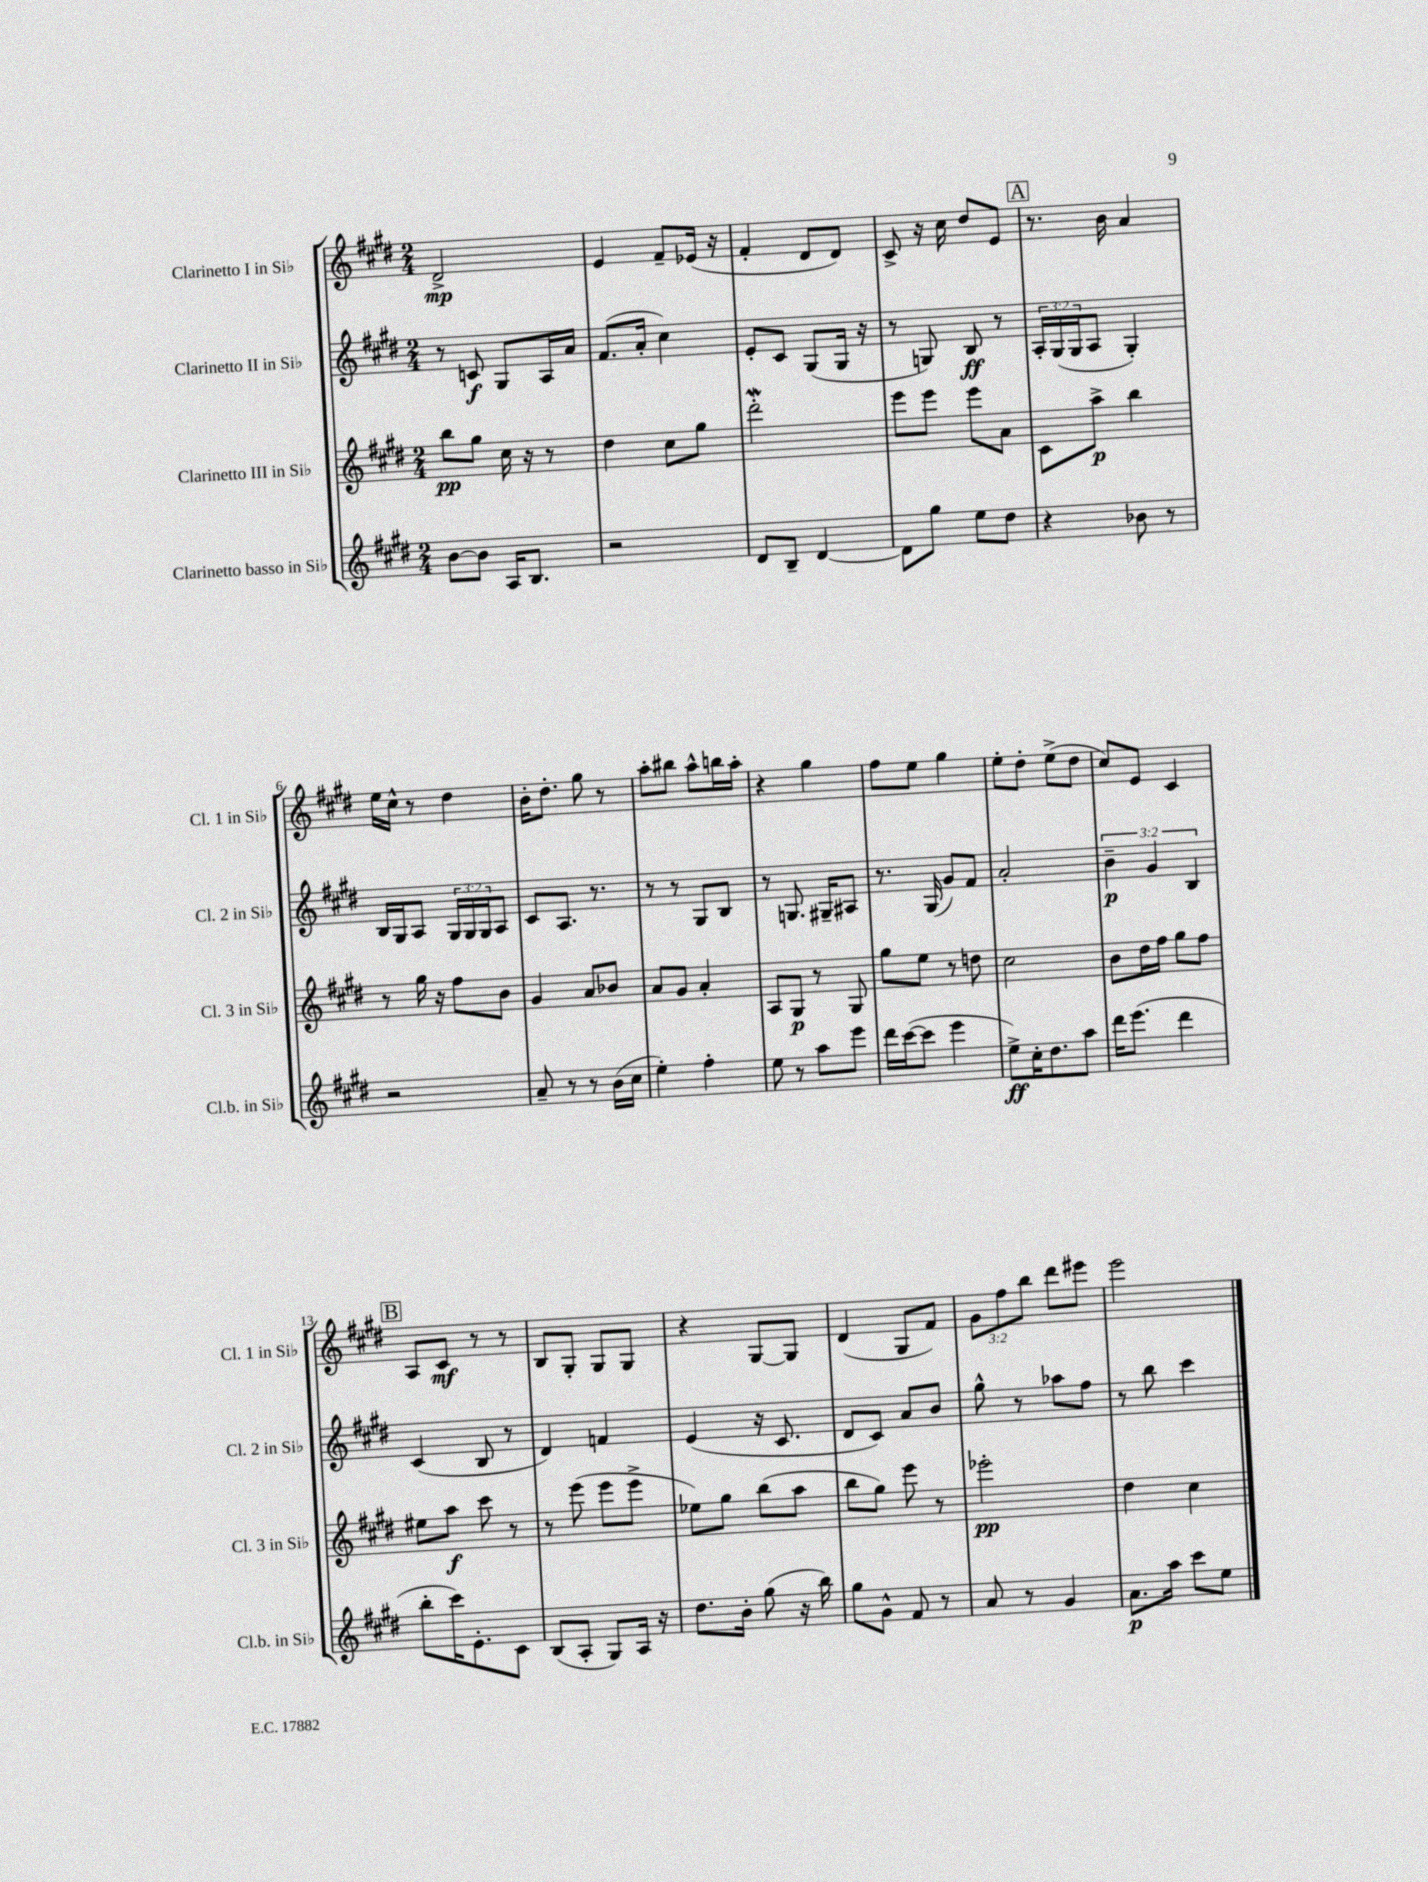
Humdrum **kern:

**kern	**dynam	**kern	**dynam	**kern	**dynam	**kern	**dynam
*part4	*part4	*part3	*part3	*part2	*part2	*part1	*part1
*staff4	*staff4	*staff3	*staff3	*staff2	*staff2	*staff1	*staff1
*I"Clarinetto basso in Si♭	*	*I"Clarinetto III in Si♭	*	*I"Clarinetto II in Si♭	*	*I"Clarinetto I in Si♭	*
*I'Cl.b. in Si♭	*	*I'Cl. 3 in Si♭	*	*I'Cl. 2 in Si♭	*	*I'Cl. 1 in Si♭	*
*clefG2	*	*clefG2	*	*clefG2	*	*clefG2	*
*k[f#c#g#d#]	*	*k[f#c#g#d#]	*	*k[f#c#g#d#]	*	*k[f#c#g#d#]	*
*M2/4	*	*M2/4	*	*M2/4	*	*M2/4	*
=1	=1	=1	=1	=1	=1	=1	=1
[8b\L	.	8bb\L	pp	8r	.	2d#^/	mp
8b\J]	.	8gg#\J	.	8cn/	f	.	.
16A/KL	.	16cc#\	.	8G#/L	.	.	.
8.B/J	.	16r	.	.	.	.	.
.	.	8r	.	16A/L	.	.	.
.	.	.	.	16a/JJ	.	.	.
=2	=2	=2	=2	=2	=2	=2	=2
2r	.	4dd#\	.	(8.f#/L	.	4e/	.
.	.	.	.	16a'/Jk	.	.	.
.	.	8cc#\L	.	4cc#\)	.	8f#~/L	.
.	.	8gg#\J	.	.	.	(16e-X/Jk	.
.	.	.	.	.	.	16r	.
=3	=3	=3	=3	=3	=3	=3	=3
8d#/L	.	2ddd#W'\	.	8e'/L	.	4f#'/	.
8B~/J	.	.	.	8c#/J	.	.	.
[4d#/	.	.	.	(8G#/L	.	8d#/L	.
.	.	.	.	16G#/Jk	.	8d#/J)	.
.	.	.	.	16r	.	.	.
=4	=4	=4	=4	=4	=4	=4	=4
8d#\L]	.	8eee\L	.	8r	.	8c#^/	.
8gg#\J	.	8eee\J	.	8Gn/)	.	16r	.
.	.	.	.	.	.	16cc#\	.
8ee\L	.	8eee\L	.	8B/	ff	8dd#/L	.
8dd#\J	.	8a\J	.	8r	.	8e/J	.
!!LO:REH:place=s1:t=A
=5	=5	=5	=5	=5	=5	=5	=5
4r	.	8c#\L	.	24A'/LL	.	8.r	.
.	.	.	.	(24G#/	.	.	.
.	.	.	.	24G#/J	.	.	.
.	.	8aa^\J	p	8A/J	.	.	.
.	.	.	.	.	.	16b\	.
8b-X\	.	4bb\	.	4G#'/)	.	4a/	.
8r	.	.	.	.	.	.	.
!!LO:LB:g=z
=6	=6	=6	=6	=6	=6	=6	=6
2r	.	8r	.	16B/LL	.	16ee\LL	.
.	.	.	.	16G#/J	.	16cc#^^\JJ	.
.	.	16gg#\	.	8A/J	.	8r	.
.	.	16r	.	.	.	.	.
.	.	8ff#\L	.	24G#/LL	.	4dd#\	.
.	.	.	.	24G#/	.	.	.
.	.	.	.	24G#/J	.	.	.
.	.	8b\J	.	8A/J	.	.	.
=7	=7	=7	=7	=7	=7	=7	=7
8a~/	.	4g#/	.	8c#/L	.	16b'\KL	.
.	.	.	.	.	.	8.dd#'\J	.
8r	.	.	.	8.A/J	.	.	.
8r	.	8a/L	.	.	.	8gg#\	.
.	.	.	.	8.r	.	.	.
(16b\LL	.	8b-X/J	.	.	.	8r	.
16cc#\JJ	.	.	.	.	.	.	.
=8	=8	=8	=8	=8	=8	=8	=8
4ee'\)	.	8a/L	.	8r	.	8aa'\L	.
.	.	8g#/J	.	8r	.	8bb#X\J	.
4ff#'\	.	4a'/	.	8G#/L	.	8aa^^\L	.
.	.	.	.	8B/J	.	16bbn\L	.
.	.	.	.	.	.	16aa'\JJ	.
=9	=9	=9	=9	=9	=9	=9	=9
8ee\	.	8A/L	.	8r	.	4r	.
8r	.	8G#/J	p	8.Gn/	.	.	.
8aa\L	.	8r	.	.	.	4gg#\	.
.	.	.	.	16G#X~/KL	.	.	.
8eee\J	.	8G#/	.	8A#X/J	.	.	.
=10	=10	=10	=10	=10	=10	=10	=10
16ddd#\LL	.	8gg#\L	.	8.r	.	8ff#\L	.
([16ccc#\J	.	.	.	.	.	.	.
8ccc#\J]	.	8ee\J	.	.	.	8ee\J	.
.	.	.	.	(16G#/	.	.	.
4eee\	.	8r	.	8g#/L)	.	4gg#\	.
.	.	8ddn\	.	8f#/J	.	.	.
=11	=11	=11	=11	=11	=11	=11	=11
8ee^\L)	ff	2cc#\	.	2a'/	.	8ee'\L	.
16cc#'\K	.	.	.	.	.	8dd#'\J	.
8.dd#\	.	.	.	.	.	.	.
.	.	.	.	.	.	(8ee^\L	.
8aa\J	.	.	.	.	.	8dd#\J	.
=12	=12	=12	=12	=12	=12	=12	=12
16ddd#\KL	.	8b\L	.	6b~\	p	8cc#/L)	.
(8.eee\J	.	.	.	.	.	.	.
.	.	16dd#\L	.	.	.	8e/J	.
.	.	.	.	6g#/	.	.	.
.	.	16ff#\JJ	.	.	.	.	.
4ddd#\	.	8gg#\L	.	.	.	4c#/	.
.	.	.	.	6B/	.	.	.
.	.	8ff#\J	.	.	.	.	.
!!LO:LB:g=z
!!LO:REH:place=s1:t=B
=13	=13	=13	=13	=13	=13	=13	=13
8bb'\L	.	8ee#X\L	.	(4c#/	.	8A/L	.
16ccc#\K)	.	8aa\J	f	.	.	8c#/J	mf
8.e'\	.	.	.	.	.	.	.
.	.	8ccc#\	.	8B/	.	8r	.
8c#\J	.	8r	.	8r	.	8r	.
=14	=14	=14	=14	=14	=14	=14	=14
(8B/L	.	8r	.	4d#/)	.	8B/L	.
8A'/J	.	(8eee\	.	.	.	8G#'/J	.
8G#/L)	.	8eee\L	.	4fn/	.	8G#/L	.
16A/Jk	.	8eee^\J	.	.	.	8G#/J	.
16r	.	.	.	.	.	.	.
=15	=15	=15	=15	=15	=15	=15	=15
8.dd#\L	.	8ee-X\L)	.	(4e/	.	4r	.
.	.	8gg#\J	.	.	.	.	.
16b'\Jk	.	.	.	.	.	.	.
(8gg#\	.	(8bb\L	.	16r	.	[8G#/L	.
.	.	.	.	8.c#/	.	.	.
16r	.	8aa\J	.	.	.	8G#/J]	.
16bb\)	.	.	.	.	.	.	.
=16	=16	=16	=16	=16	=16	=16	=16
8gg#\L	.	8bb\L	.	8d#/L	.	(4d#/	.
8g#^^\J	.	8gg#\J)	.	8c#/J)	.	.	.
8f#/	.	8eee\	.	8a/L	.	8G#/L	.
8r	.	8r	.	8b/J	.	8f#/J)	.
=17	=17	=17	=17	=17	=17	=17	=17
8a/	.	2eee-X'\	pp	8gg#^^\	.	12g#\L	.
.	.	.	.	.	.	12ff#\	.
8r	.	.	.	8r	.	.	.
.	.	.	.	.	.	12bb\J	.
4g#/	.	.	.	8aa-X\L	.	8ddd#\L	.
.	.	.	.	8ff#\J	.	8eee#X\J	.
=18	=18	=18	=18	=18	=18	=18	=18
8.a\L	p	4dd#\	.	8r	.	2eee\	.
.	.	.	.	8bb\	.	.	.
16aa\Jk	.	.	.	.	.	.	.
8ccc#\L	.	4cc#\	.	4ccc#\	.	.	.
8ee\J	.	.	.	.	.	.	.
==	==	==	==	==	==	==	==
*-	*-	*-	*-	*-	*-	*-	*-
